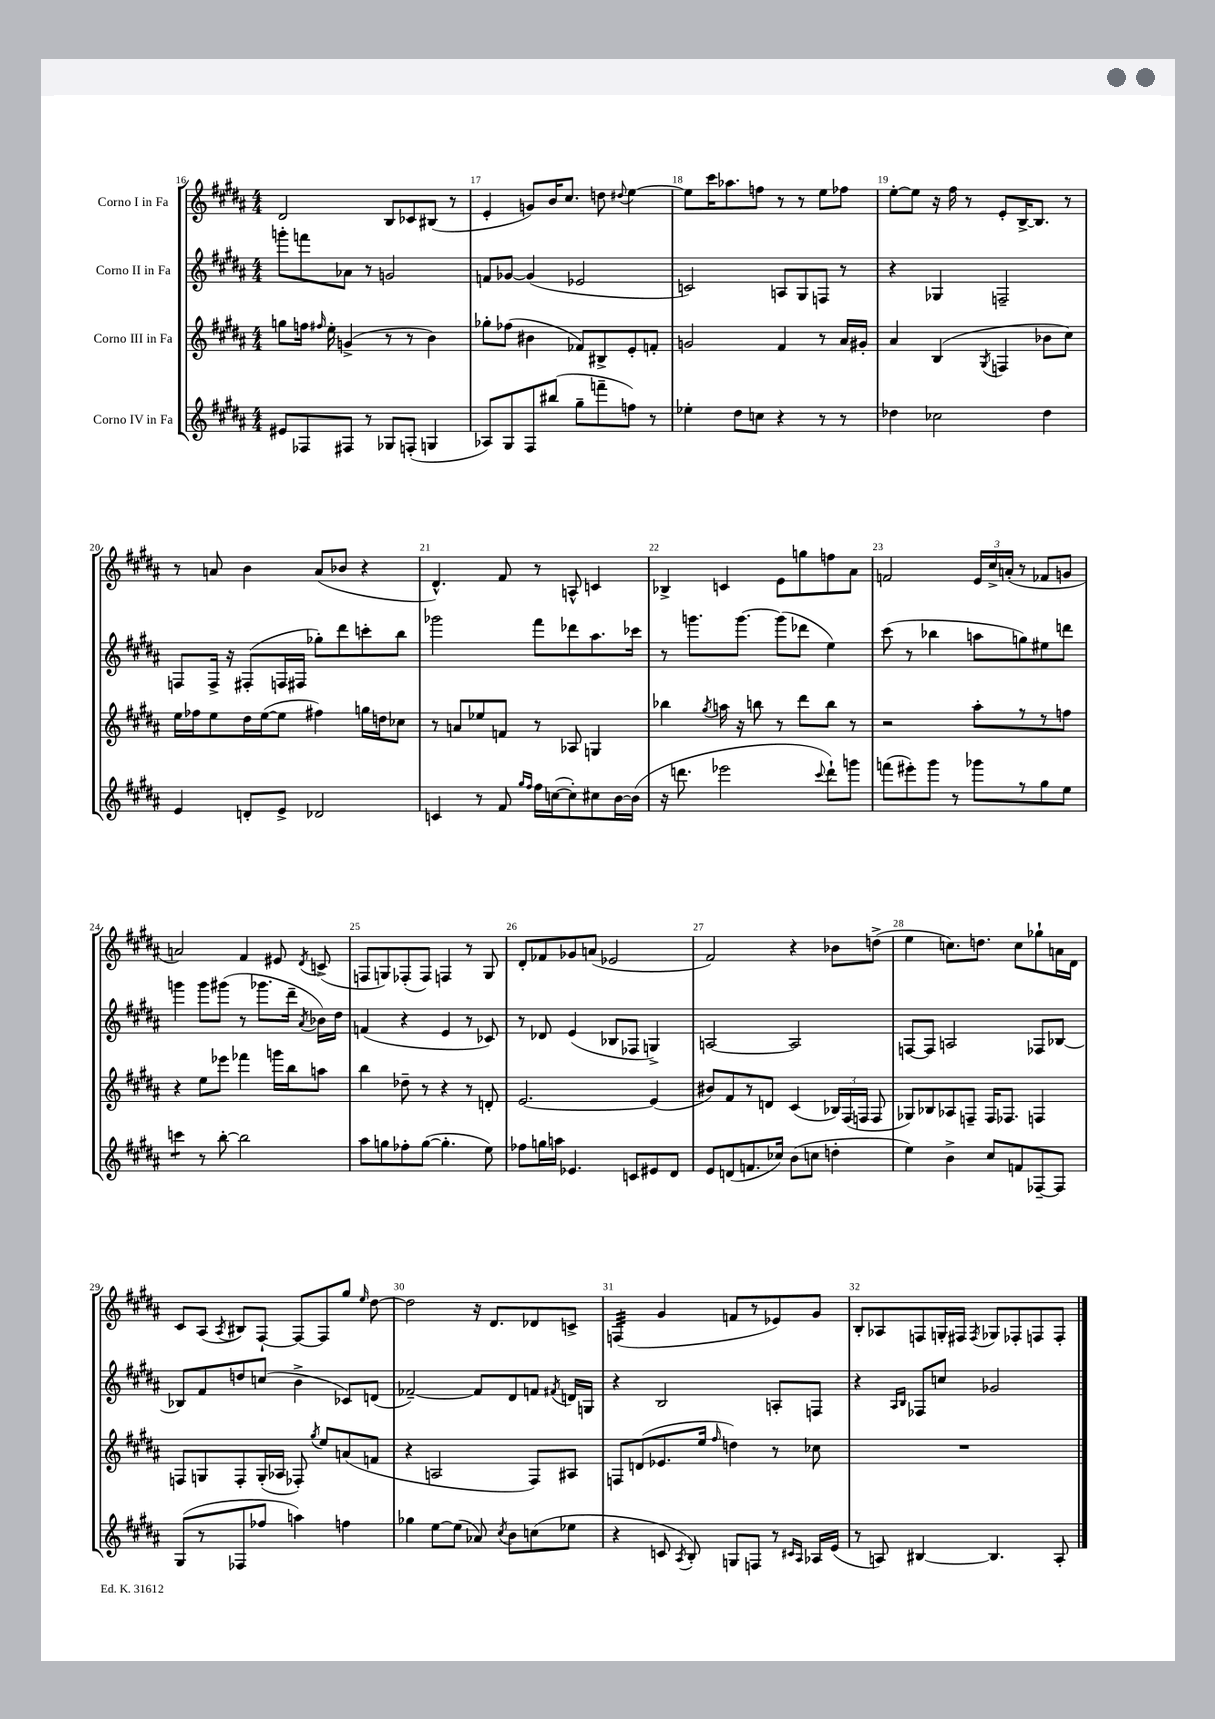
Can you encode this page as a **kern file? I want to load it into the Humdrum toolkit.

**kern	**kern	**kern	**kern
*staff4	*staff3	*staff2	*staff1
*clefG2	*clefG2	*clefG2	*clefG2
*k[f#c#g#d#a#]	*k[f#c#g#d#a#]	*k[f#c#g#d#a#]	*k[f#c#g#d#a#]
*M4/4	*M4/4	*M4/4	*M4/4
8e#	8gg	8ggg'	2d#
8F-	16ff	8fff	.
.	16qqff#	.	.
.	16ee'	.	.
8F#	(4g^	8a-	.
8r	.	8r	.
8G-	8r	2g	8B
(8F'	8r	.	8c-
4G	4b)	.	(8B#
.	.	.	8r
=	=	=	=
8A-)	8gg-'	8f	4e'
8G#	(8ff-	[8g-	.
8F#	4b#	(4g-]	8g)
(8bb#	.	.	16b
.	.	.	8.cc#
8gg#~	8f-)	2e-	.
8fff~	8B#^	.	8dd
.	.	.	8qqdd#
8ff)	8e'	.	[4ee
8r	8f'	.	.
=	=	=	=
4ee-'	2g	2c)	8ee]
.	.	.	16ccc#
.	.	.	8.aa-
8dd#	.	.	.
8cc	.	.	8ff
4r	4f#	8A	8r
.	.	8G#	8r
8r	8r	8F	8ee
8r	16a#	8r	8ff-
.	16g#'	.	.
=	=	=	=
4dd-	4a#	4r	[8ee'
.	.	.	8ee]
2cc-	(4B	4G-	16r
.	.	.	16ff#
.	.	.	8r
.	8qG#	.	.
.	4F	2F~	8e'
.	.	.	[16B^
.	.	.	8.B]
4dd-	8b-	.	.
.	8cc#)	.	8r
=	=	=	=
4e	16ee	8F	8r
.	16ff-	.	.
.	8ee	16F^	8a
.	.	16r	.
8d'	16dd#	(8F#'	4b
.	([16ee	.	.
8e^	8ee]	16F	.
.	.	16F#	.
2d-	4ff#)	8gg-')	(8a
.	.	8ddd#	8b-
.	16gg	8ccc'	4r
.	16dd	.	.
.	8cc-	8bb	.
=	=	=	=
4c	8r	2ggg-	4.d#^^)
.	8a	.	.
8r	8ee-	.	.
8f#	8f	.	8f#
16qqgg#	.	.	.
16qqff#	.	.	.
16ff#	8r	8fff#	8r
([16cc	.	.	.
8cc'])	8A-	8ddd-	8A^^
8cc#	4G	8.aa#	4c
[16b	.	.	.
(16b]	.	16ccc-	.
=	=	=	=
16r	4bb-	8r	4B-^
8.ddd	.	.	.
.	.	8.ggg	.
.	8qgg#	.	.
2eee-	16aa	.	4c
.	16r	[8.ggg	.
.	8bb	.	.
.	8r	(8ggg]	8e
.	8ddd#	8ddd-	8gg
8qqccc#	.	.	.
8ddd`)	8bb	4ee)	8ff
8ggg	8r	.	8a#
=	=	=	=
(8fff	2r	(8ccc#	2f
8eee#')	.	8r	.
8ggg#	.	4bb-	.
8r	.	.	.
8ggg-	8aa#'	8aa	24e
.	.	.	24cc#^
.	.	.	(24a'
8r	8r	8gg)	8r
8gg#	8r	8ee#	8f-
8ee	8ff	8ddd	8g
=	=	=	=
4ccc	4r	4ggg	2a)
8r	8ee	8ggg	.
[8bb'	8eee-	(8ggg#	.
2bb]	4fff-	8r	4f#
.	.	8.ggg-	.
.	16ggg	.	8e#
.	16bb	16ddd#~	.
.	.	8qa#	8qd#
.	8aa	16b-)	(8c^
.	.	16dd#	.
=	=	=	=
8aa#	4bb	(4f	8F
8gg	.	.	8G)
8ff-'	8dd-~	4r	(8F-'
([8gg	8r	.	8F-)
4.gg']	4r	4e	4F
.	8r	8r	8r
8ee)	8d'	8c-)	8G
=	=	=	=
8ff-	[2.e	8r	8d#'
16gg	.	8d-	8f-
16aa	.	.	.
4.e-	.	(4e	8g-
.	.	.	(8a
.	.	8B-	2e-
8c	.	8F-	.
8e#	(4e]	4G^)	.
8d#	.	.	.
=	=	=	=
8e	8b#)	[2A	2f#)
(8d	8f#	.	.
8.f	8r	.	.
.	8d	.	.
16cc-)	.	.	.
(8b	(4c#	2A]	4r
8cc	.	.	.
4dd'	24B-)	.	8b-
.	(24F#	.	.
.	24F	.	.
.	8F	.	(8dd^
=	=	=	=
4ee)	8G-)	[8F	4ee
.	8B-	8F]	.
4b^	8A-	2A	8.cc)
.	8F~	.	.
.	.	.	8.dd
8cc#	16F	.	.
.	8.F-	.	.
8f	.	.	8cc
[8F-~	4F	8F-	8gg-`
8F-]	.	[8B-	16a
.	.	.	16d#
=	=	=	=
(8G#	8F	8B-]	8c#
8r	8G	8f#	(8A#
.	.	.	8qA#
8F-	8F'	8dd	8B#)
8ff-	(16G'	(8cc	[8F#`
.	16A-	.	.
4aa)	8F-')	4b^	8F#_
.	8qgg#	.	.
.	8ee	.	8F#]
4ff	(8a	8c-)	8gg#
.	.	.	16qqee
.	8f	(8d	[8dd#
=	=	=	=
4gg-	4r	[2f-~)	2dd#]
[8ee	2A	.	.
(8ee]	.	.	.
8a-)	.	8f-]	16r
.	.	.	8.d#
8qcc#	.	.	.
8b	.	8d#	.
(8cc	8F#)	8f	8d-
.	.	8qf#	.
8ee-	8A#	16d	8c^
.	.	16G	.
=	=	=	=
4r	8F	4r	(4F
.	(8d	.	.
8c	8.e-	2B	4g#
8qA#	.	.	.
8B')	.	.	.
.	16ee	.	.
.	16qqff#	.	.
8G	4dd)	.	8f
8F	.	.	8r
8r	8r	8A'	8e-)
16qqc#	.	.	.
16qqA#	.	.	.
16A-	8cc-	8F	8g#
(16e	.	.	.
=	=	=	=
8r	1r	4r	8B'
8A)	.	.	8A-
.	.	16qqA#	.
.	.	16qqB	.
[4B#	.	8F-	8F
.	.	8cc	16G'
.	.	.	16F#
.	.	.	8qF#
4.B#]	.	2g-	8G-
.	.	.	8F-'
.	.	.	8F
8A'	.	.	8F'
==	==	==	==
*-	*-	*-	*-
